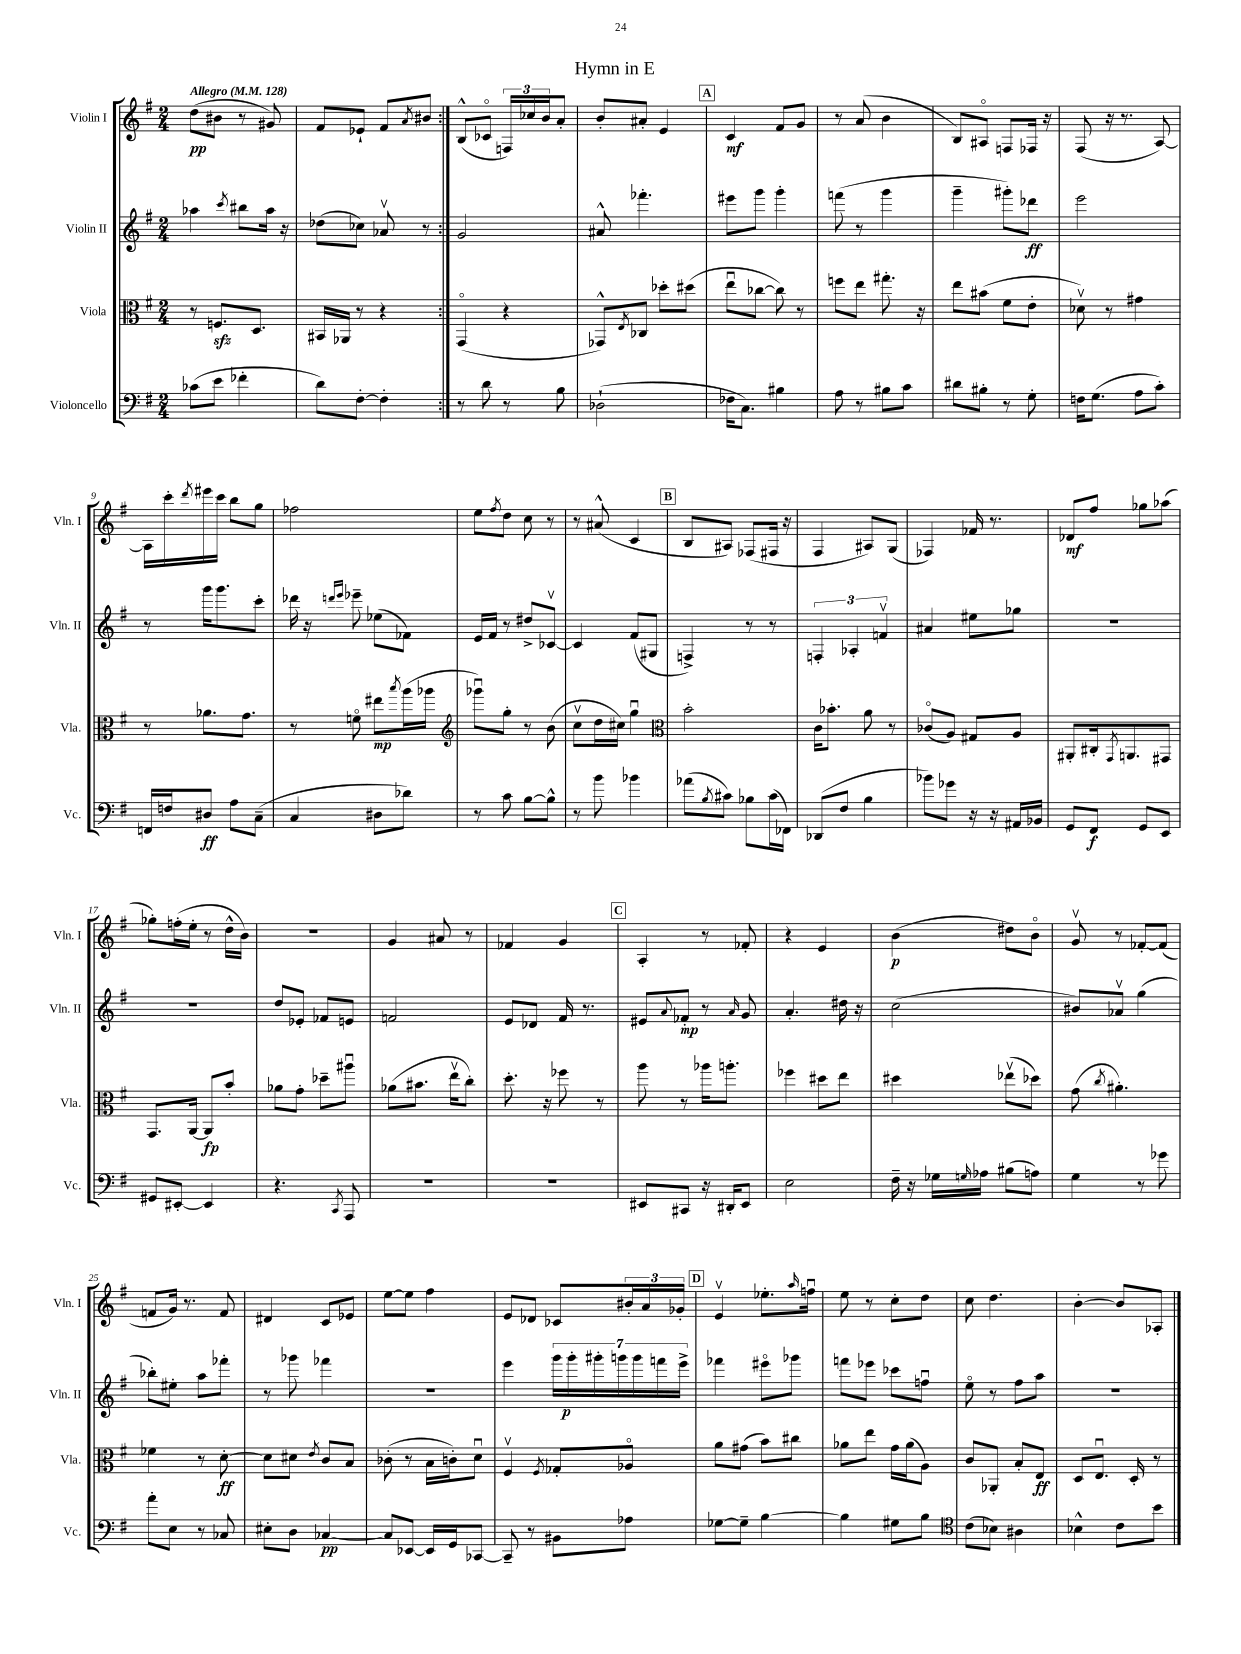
\header { title = "Hymn in E" }
<<
\new StaffGroup <<
\new Staff = "s0" \with { instrumentName = "Violin I" shortInstrumentName = "Vln. I" } {
    \clef treble \key g \major \numericTimeSignature \time 2/4 \tempo "Allegro" 4 = 128
    \repeat volta 2 { d''8\pp( bis'8 r8 gis'8) |
    fis'8 ees'8-! fis'8 \acciaccatura { a'8 } bis'8 | }
    b8-^( ces'8\flageolet \tuplet 3/2 { f16) ces''16 b'16 } a'8-. |
    b'8-. ais'8-. e'4 |
    \mark \markup { \box "A" } c'4\mf fis'8 g'8 |
    r8 a'8( b'4 |
    b8) ais8\flageolet f8 fes16 r16 |
    fis8( r16 r8. a8~) |
    a16 c'''16-. \acciaccatura { d'''8 } eis'''16 c'''16 b''8 g''8 |
    fes''2 |
    e''8 \acciaccatura { fis''8 } d''8 c''8 r8 |
    r8 ais'8-^( c'4 |
    \mark \markup { \box "B" } b8 ais8) fes8( fis16 r16 |
    fis4 ais8) g8( |
    fes4) fes'16 r8. |
    des'8\mf fis''8 ges''8 aes''8( |
    ges''8-.) f''16-.( e''16-. r8 d''16-^ b'16) |
    R2 |
    g'4 ais'8 r8 |
    fes'4 g'4 |
    \mark \markup { \box "C" } a4-. r8 fes'8-. |
    r4 e'4 |
    b'4\p( dis''8) b'8\flageolet |
    g'8\upbow r8 fes'8~-. fes'8( |
    f'8 g'16) r8. f'8 |
    dis'4 c'8 ees'8 |
    e''8~ e''8 fis''4 |
    e'8 des'8 ces'8 \tuplet 3/2 { bis'16-. a'16 ges'16-. } |
    \mark \markup { \box "D" } e'4\upbow ees''8.-. \grace { a''16 } f''16\downbow |
    e''8 r8 c''8-. d''8 |
    c''8 d''4. |
    b'4~-. b'8 aes8-. \bar "|." |
}
\new Staff = "s1" \with { instrumentName = "Violin II" shortInstrumentName = "Vln. II" } {
    \clef treble \key g \major \numericTimeSignature \time 2/4
    \repeat volta 2 { aes''4 \acciaccatura { c'''8 } bis''8 aes''16 r16 |
    des''8( ces''8) aes'8\upbow r8 | }
    g'2 |
    ais'8-^ fes'''4.-. |
    \mark \markup { \box "A" } eis'''8 g'''8 g'''4-. |
    f'''8( r8 g'''4 |
    g'''4-- gis'''8-.) des'''8\ff |
    e'''2 |
    r8 g'''16 g'''8. c'''8-. |
    des'''16 r16 \grace { d'''16 e'''16 } ees'''8-- ees''8( fes'8) |
    e'16 fis'16 r8 dis''8-> ces'8~\upbow |
    ces'4 fis'8( gis8 |
    \mark \markup { \box "B" } f4->) r8 r8 |
    \tuplet 3/2 { f4-. aes4-. f'4\upbow } |
    ais'4 eis''8 ges''8 |
    R2 |
    R2 |
    d''8 ees'8-. fes'8 e'8 |
    f'2 |
    e'8 des'8 fis'16 r8. |
    \mark \markup { \box "C" } eis'8 \appoggiatura { a'8 } fes'8-.\mp r8 \grace { a'16 } g'8 |
    a'4.-. dis''16 r16 |
    c''2( |
    bis'8) aes'8\upbow g''4( |
    bes''8-.) eis''8-. a''8 fes'''8-. |
    r8 ges'''8 fes'''4 |
    R2 |
    e'''4 \tuplet 7/4 { g'''16 g'''16-.\p gis'''16-. g'''16 g'''16 f'''16 e'''16-> } |
    \mark \markup { \box "D" } fes'''4 eis'''8\flageolet ges'''8 |
    f'''8 ees'''8 ces'''8 f''8\downbow |
    e''8\flageolet r8 fis''8 a''8 |
    R2 \bar "|." |
}
\new Staff = "s2" \with { instrumentName = "Viola" shortInstrumentName = "Vla." } {
    \clef alto \key g \major \numericTimeSignature \time 2/4
    \repeat volta 2 { r8 f8.\sfz d8. |
    bis,16 aes,16 r8 r4 | }
    g,4\flageolet( r4 |
    ges,8-^) \acciaccatura { e8 } ces8 des''8-. dis''8( |
    \mark \markup { \box "A" } e''8\downbow ces''8~ ces''8) r8 |
    f''8 e''8 gis''8.-. r16 |
    e''8 bis'8( fis'8 e'8-. |
    des'8\upbow) r8 gis'4 |
    r8 aes'8. g'8. |
    r8 f'8\flageolet eis''8\mp \acciaccatura { b''8 } a''16( aes''16 |
    \clef treble ges'''8\downbow) g''8-. r8 b'8( |
    c''8\upbow d''16 cis''16) g''4\downbow |
    \mark \markup { \box "B" } \clef alto b'2-. |
    c'16 bes'8.-. a'8 r8 |
    ces'8\flageolet( a8) gis8 a8 |
    ais,8-. cis16-. \acciaccatura { g,8 } a,8. gis,8 |
    g,8. a,16~ a,8\fp b'8-. |
    aes'8 g'8-. des''8-- ais''8\downbow |
    aes'8( bis'8. e''16\upbow c''8-.) |
    d''8.-. r16 fes''8 r8 |
    \mark \markup { \box "C" } a''8 r8 aes''16 a''8.-. |
    fes''4 dis''8 e''8 |
    dis''4 ees''8\upbow( des''8) |
    g'8( \acciaccatura { c''8 } ais'4.-.) |
    fes'4 r8 d'8~-.\ff |
    d'8 dis'8 \acciaccatura { e'8 } c'8 b8 |
    ces'8-.( r8 b16 c'16-.) d'8\downbow |
    fis4\upbow \acciaccatura { fis8 } ges8-. aes8\flageolet |
    \mark \markup { \box "D" } a'8 gis'8( b'8) cis''8 |
    aes'8 e''8 g'16 aes'16( a8) |
    c'8 aes,8-. b8-. e8\ff |
    d8 e8.\downbow d16-. r8 \bar "|." |
}
\new Staff = "s3" \with { instrumentName = "Violoncello" shortInstrumentName = "Vc." } {
    \clef bass \key g \major \numericTimeSignature \time 2/4
    \repeat volta 2 { ces'8( e'8 fes'4-. |
    d'8) fis8~-. fis4-. | }
    r8 d'8 r8 b8 |
    des2-!( |
    \mark \markup { \box "A" } fes16 c8.) bis4 |
    a8 r8 bis8 c'8 |
    dis'8 bis8-. r8 g8-. |
    f16 g8.( a8 c'8-.) |
    f,16 f16 dis8\ff a8 c8--( |
    c4 dis8 des'8) |
    r8 c'8 b8~ b8-^ |
    r8 b'8 bes'4 |
    \mark \markup { \box "B" } aes'8( \acciaccatura { b8 } cis'8) bes8 cis'16( fes,16) |
    des,8( fis8 b4 |
    bes'8) ges'8 r16 r16 ais,16 bes,16 |
    g,8 fis,8\f g,8 e,8 |
    gis,8 eis,8~-. eis,4 |
    r4. \acciaccatura { c,8 } a,,8 |
    R2 |
    R2 |
    \mark \markup { \box "C" } eis,8 cis,8 r16 dis,16-. eis,8 |
    e2 |
    fis16-- r16 ges16 \grace { g16 } aes16 bis8( a8) |
    g4 r8 ges'8 |
    a'8-. e8 r8 ces8 |
    eis8-. d8 ces4~\pp |
    ces8 ees,8~ ees,16 g,16 ces,8~ |
    ces,8-- r8 bis,8 aes8 |
    \mark \markup { \box "D" } ges8~ ges8-- b4~ |
    b4 gis8 b8 |
    \clef tenor c'8( bes8) ais4 |
    bes4-^ c'8 b'8 \bar "|." |
}
>>
>>
